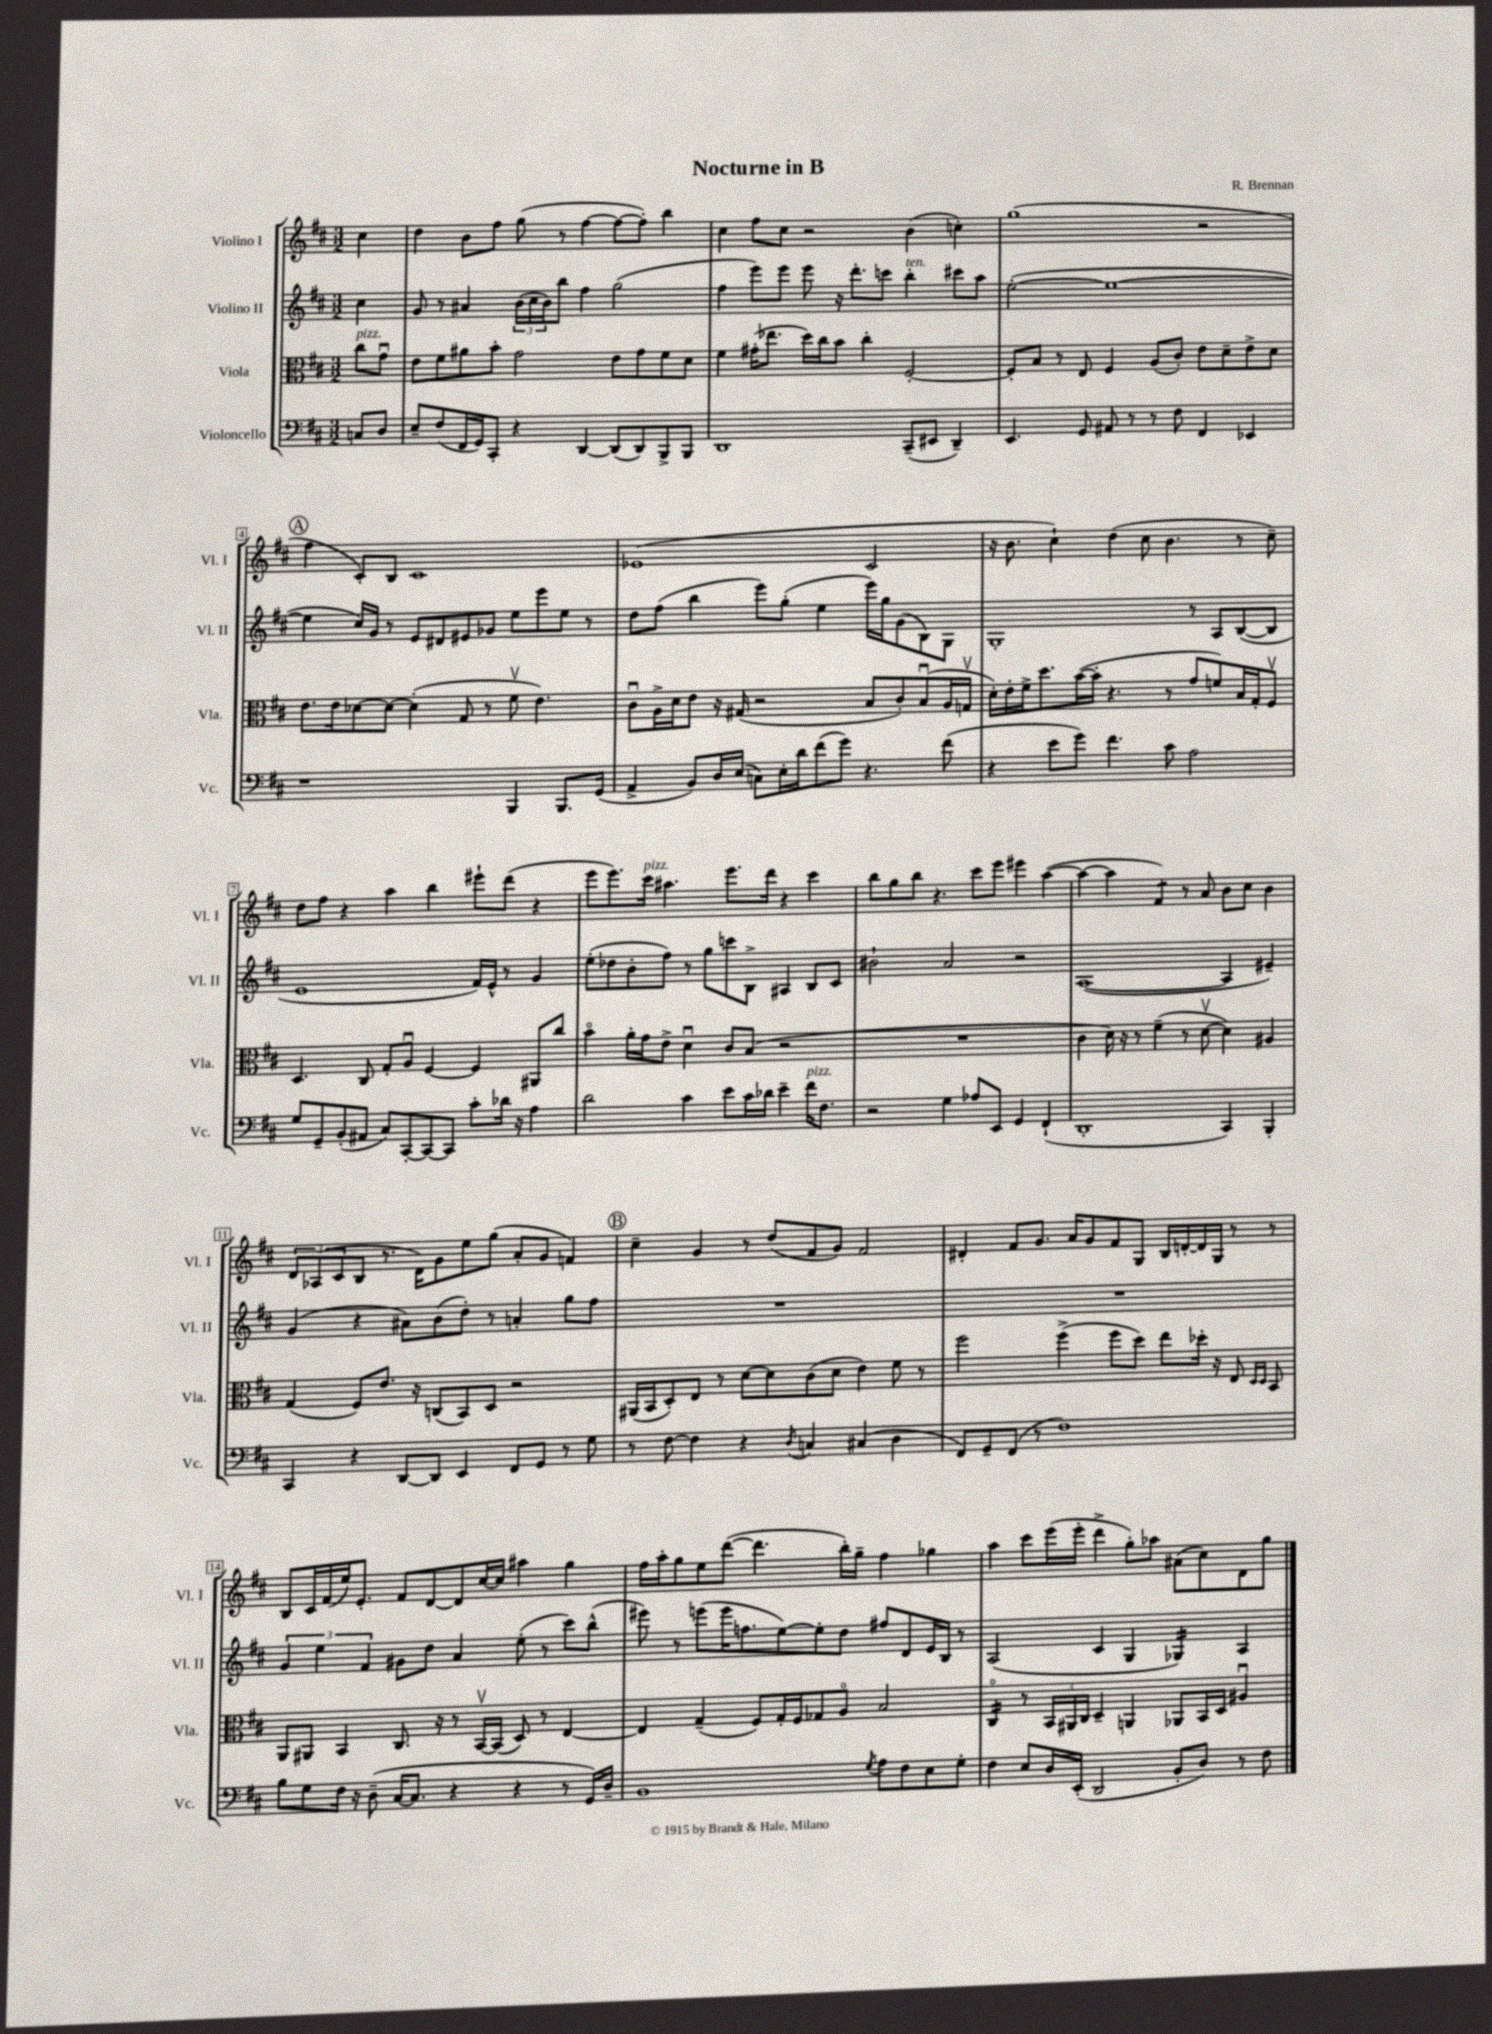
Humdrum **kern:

**kern	**kern	**kern	**kern
*staff4	*staff3	*staff2	*staff1
*clefF4	*clefC3	*clefG2	*clefG2
*k[f#c#]	*k[f#c#]	*k[f#c#]	*k[f#c#]
*M3/2	*M3/2	*M3/2	*M3/2
8C	8cc#	4cc#	4cc#
8D	8gu	.	.
=	=	=	=
8E~	8e	8g	4dd
(8F#	8f#	8r	.
16FF#	8a#	4a#	8b
16GG)	.	.	.
8CC#'	8b'	.	8ff#
4r	2g	(24b	(8gg
.	.	24cc#	.
.	.	24b)	.
.	.	8bb	8r
[4DD	.	4ff#	[4ff#
(8DD]	8e	(2gg	8ff#_
8DD)	8g	.	8ff#'])
8BBB^	8f#	.	4bb
8BBB	8d	.	.
=	=	=	=
1DD	4f#	4ff#	4cc#
.	(16g#'	8eee)	8ff#
.	8.ee-	.	.
.	.	8eee	8cc#
.	16dd)	8eee	2r
.	16cc#	.	.
.	8b	16r	.
.	.	8.ddd'	.
.	4cc#'	.	.
.	.	8ccc	.
(8CC#~	[2F#'	4bb'	(4b
8EE#	.	.	.
4DD~)	.	8ccc#	4cc')
.	.	8aa	.
=	=	=	=
4.EE	8F#']	([2ee'	(1gg
.	8B	.	.
.	8r	.	.
8GG	8E	.	.
8AA#	4F#	1ee_	.
8r	.	.	.
8r	(8A	.	.
8F#	8c#')	.	.
4FF#	8e	.	2r
.	8d~	.	.
4EE-	8e^	.	.
.	8d	.	.
=	=	=	=
1r	8.e	4ee]	4ff#
.	16e	.	.
.	[8d-	16cc#)	8c#')
.	.	16g	.
.	8d-_	8r	8B
.	(4d-']	8e	1c#
.	.	8d#	.
.	8G	8e#	.
.	8r	8g-	.
4BBB	8f#v	8ee	.
.	4.e)	8eee	.
8.BBB	.	8ee	.
.	.	8r	.
(16GG	.	.	.
=	=	=	=
4AA^	8c#u	8dd	(1e-
.	16A^	(8ff#	.
.	16d	.	.
8BB)	8e	4bb	.
16D	16r	.	.
(16E	(16G#	.	.
8C)	2r	8eee)	.
16E'	.	(8gg'	.
16d	.	.	.
(8f#	.	4ee	.
8g)	.	.	.
4.r	8B	16eee)	2c#
.	.	16gg	.
.	8c#')	(8g	.
.	(8Bu	8B)	.
(8f#	16A	8G	.
.	16Gv	.	.
=	=	=	=
4r	16d')	1G'	16r
.	16e'	.	8.b
.	16f#^	.	.
.	8.dd	.	.
8e	.	.	4cc#`)
8g)	([16b	.	.
.	16b']	.	.
4.f#	4.r	.	(4dd
.	.	.	8cc#
8c#	8r	.	4.b
2A	8g	8r	.
.	8f)	8A	.
.	16B	([8B	8r
.	16G'	.	.
.	8F#v	8B]	8cc#~)
=	=	=	=
8G	4.D	1e	8dd
8GG~	.	.	8ff#
(8BB'	.	.	4r
8AA#	8C#	.	.
8C#)	8G'	.	4aa
[8CC#'	8Au	.	.
8CC#_	[4F#	.	4bb
8CC#]	.	.	.
8c#'	4F#]	16f#)	8eee#`
.	.	16e^^	.
16d-	.	8r	(8ddd
16r	.	.	.
4A	8AA#	4g	4r
.	8cc#	.	.
=	=	=	=
2d	4bo	(8ee'	8eee
.	.	8dd-	8.eee)
.	16a'	8b'	.
.	16g	.	16ccc#
.	8e^	8ff#)	4.aa#
4c#	4du	8r	.
.	.	8gg	.
8e	8c#	8ccc	8.eee
16c#	(8B	8B^	.
16d-	.	.	16ddd
4e~	2r	4A#	4r
16f#	.	8B	4ccc#
8.F#	.	.	.
.	.	8c#	.
=	=	=	=
2r	1.r	2b#`	8bb
.	.	.	8gg
.	.	.	8bb
.	.	.	4.r
4G	.	2a	.
8A-	.	.	8ccc#
8EE	.	.	8eee
4GG	.	2r	4eee#
(4FF#`	.	.	([4aa
=	=	=	=
1DD'	4c#	([1A	4aa_
.	16d)	.	4aa]
.	16r	.	.
.	8r	.	.
.	(4f#~	.	4f#)
.	8r	.	8r
.	[8dv	.	8a
4CC#)	4d])	4A]	8b
.	.	.	8cc#
4BBB'	4A#	4e#~)	4b
=	=	=	=
4CC#	(4G	(4g	12d
.	.	.	(12A-
.	.	.	12c#
4r	8F#)	4r	8B
.	8.e	.	8.r
[8DD	.	8a#)	.
.	16r	.	16d)
8DD]	(8C	(8b	8g
4EE	8BB)	8dd')	8ee
.	8D	8r	(8gg
8FF#	2r	4a'	8a'
8GG	.	.	8g
8r	.	8gg	4f)
8G	.	8ff#	.
=	=	=	=
8r	(16AA#	1.r	4cc#~
.	16BB	.	.
[8F#	8D')	.	.
4F#]	8E	.	4g
.	8r	.	.
4r	[8d	.	8r
.	8d]	.	(8dd
8qD	.	.	.
4C	(8c#	.	8f#
.	8d	.	8g)
(4C#	4e)	.	2f#
4D	8f#	.	.
.	8r	.	.
=	=	=	=
8FF#)	2ff#	1.r	4d#'
8GG~	.	.	.
(8FF#	.	.	8f#
8r	.	.	8.g
1F#)	(4ff#^	.	.
.	.	.	16a
.	.	.	8g
.	8ff#	.	8f#
.	8dd)	.	8G
.	8ee	.	16B
.	.	.	[16d'
.	16dd-'	.	16d]
.	16r	.	16G
.	8E	.	8r
.	16qqD	.	.
.	16qqD	.	.
.	8BB	.	8r
=	=	=	=
8B	8AA	6g	8B
8G	8AA#	.	16c#
.	.	6ee	.
.	.	.	(16f#
16F#	4BB	.	16ee)
16r	.	.	8.e'
.	.	6f#	.
(8D~	.	.	.
[16C#	8.C#	8g#	8f#
8.C#]	.	.	.
.	.	8dd	[8d
.	16r	.	.
4r	8r	4a	8d]
.	[16BBv	.	[16cc#
.	(16BB]	.	16cc#]
4r	8D)	(8ee'	4aa#
.	8r	8r	.
8r	[4E	8ccc#)	4gg
16GG)	.	(8bb^^	.
16D~	.	.	.
=	=	=	=
1BB	4E]	8eee#)	16ff#
.	.	.	16aa'
.	.	8r	8gg
.	(4G~	(8eee	8ee
.	.	16eee	([8ddd
.	.	8.ff	.
.	8F#)	.	4.ddd]
.	16G'	[8ee)	.
.	16F#	.	.
.	8G-	8ee']	.
.	8Ao	8dd	16bb')
.	.	.	16gg~
8qG	.	.	.
8A	2B	8ff#	4ff#
8F#	.	8d	.
8E	.	16e	4gg-
.	.	16B	.
8G'	.	8r	.
=	=	=	=
4F#	4C#o	(2A	4aa
8E	8r	.	8ccc#
16D	24BB	.	(16eee
.	24AA#	.	.
(16EE'	.	.	16eee'
.	24C#	.	.
2DD	4D~	4c#	4ddd^
.	4AA	4G	8gg')
.	.	.	8aa-
8BB'	8AA-	4G-)	(8a#
8D)	16BB	.	8cc#)
.	16D	.	.
8r	4A#u	4A	8d
8F#	.	.	8gg
==	==	==	==
*-	*-	*-	*-
